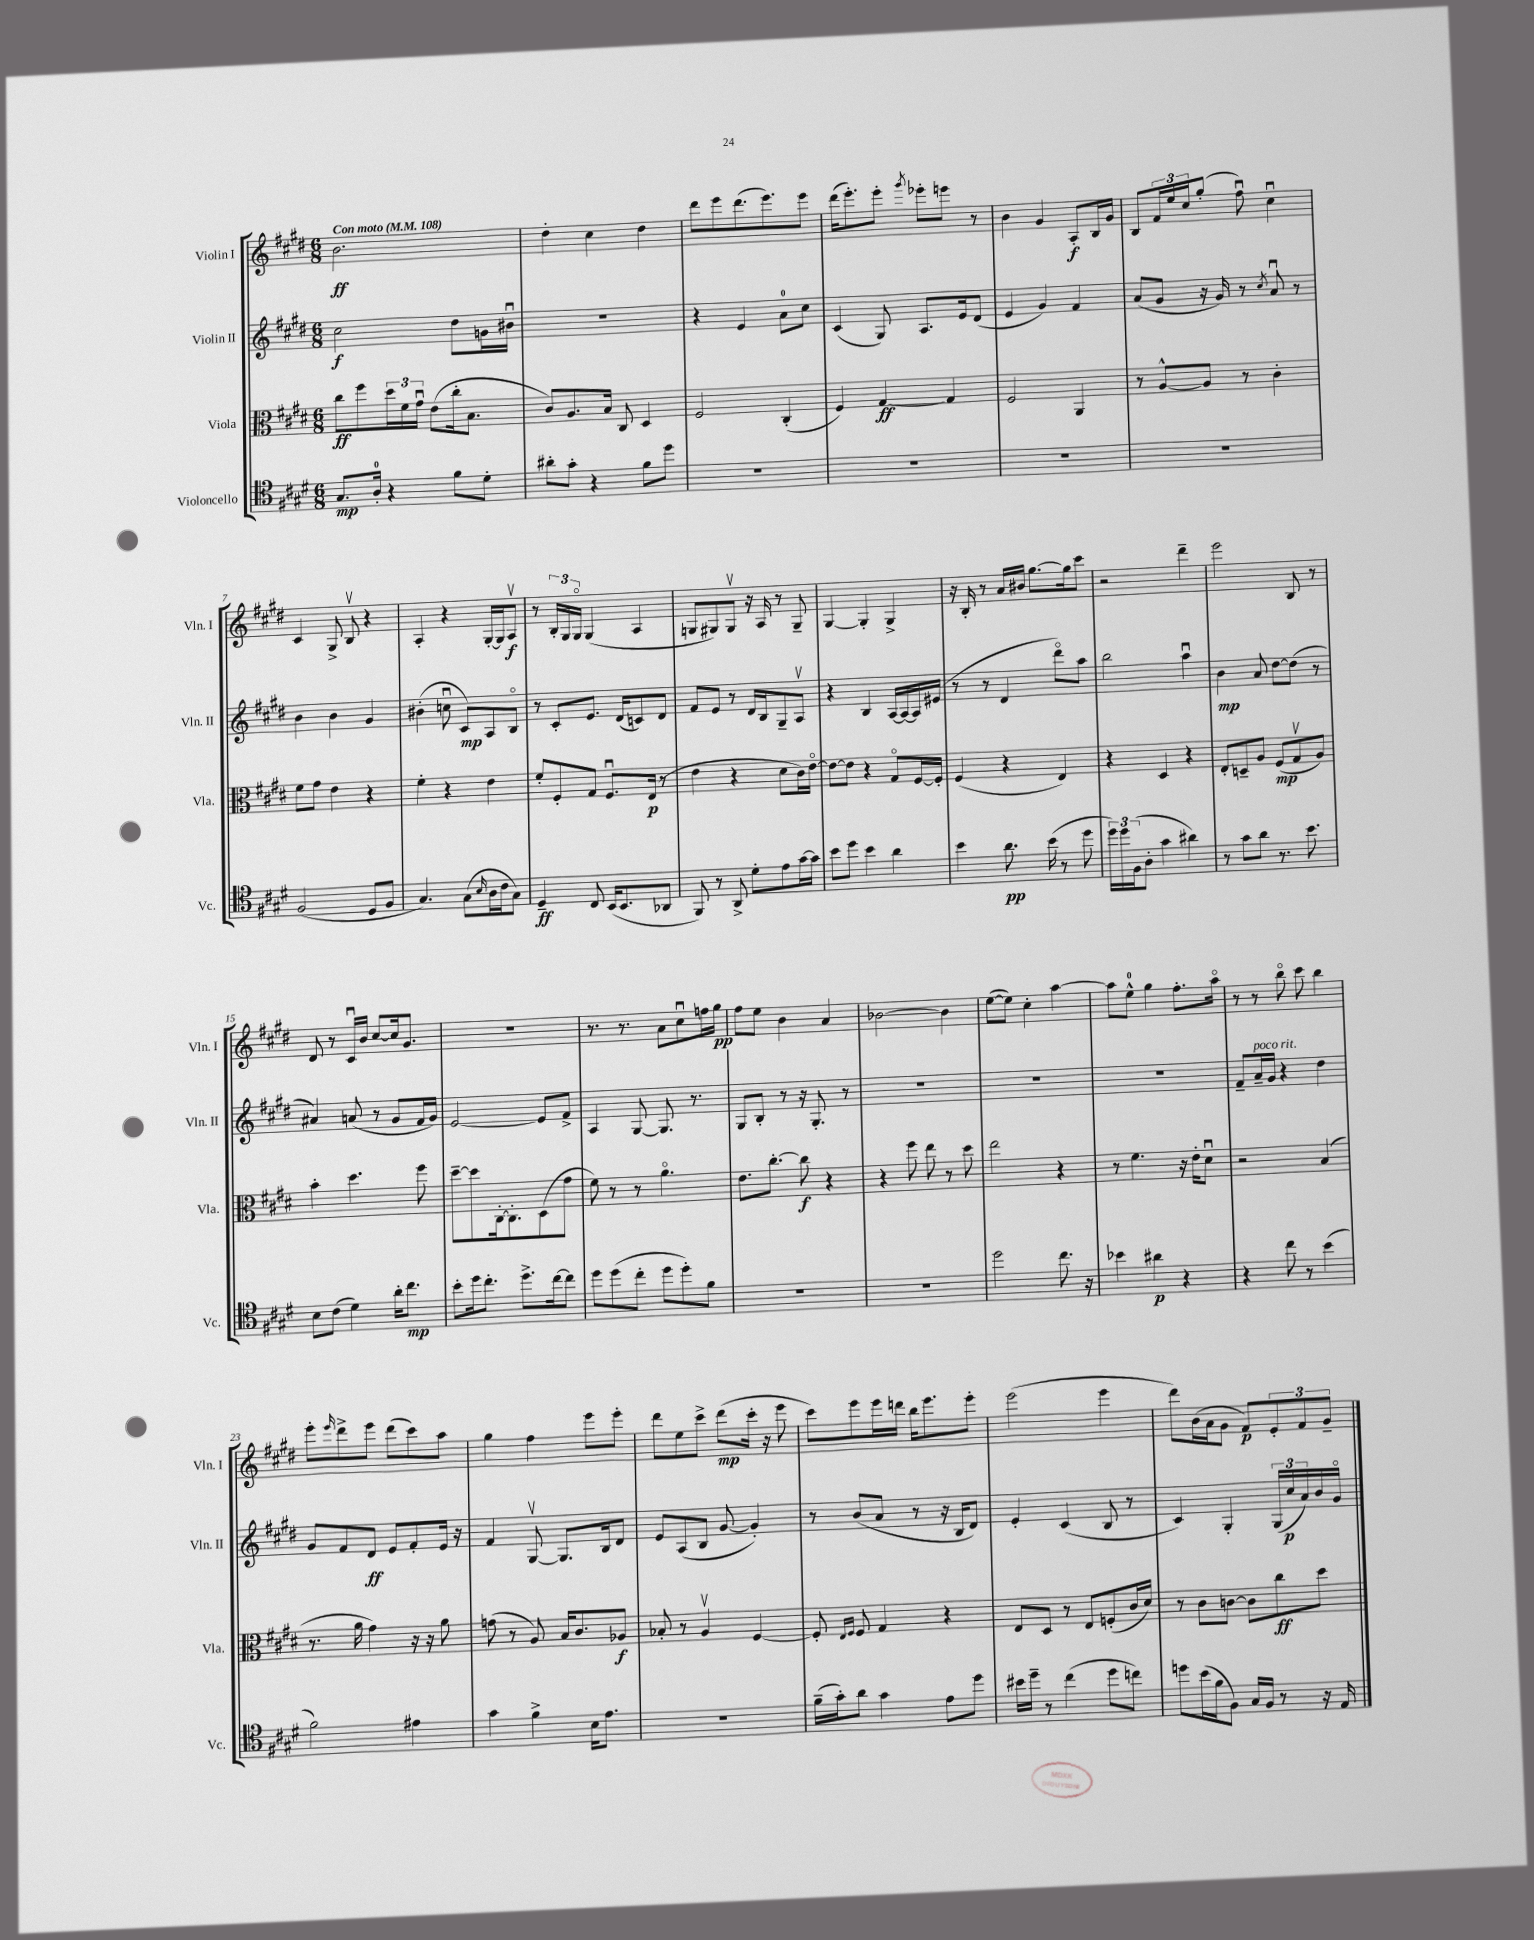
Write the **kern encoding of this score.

**kern	**kern	**kern	**kern
*staff4	*staff3	*staff2	*staff1
*clefC4	*clefC3	*clefG2	*clefG2
*k[f#c#g#d#]	*k[f#c#g#d#]	*k[f#c#g#d#]	*k[f#c#g#d#]
*M6/8	*M6/8	*M6/8	*M6/8
*MM108	*MM108	*MM108	*MM108
8.G#	8cc#	2cc#	2.b
.	8ff#	.	.
16A'	.	.	.
4r	24dd#	.	.
.	24f#	.	.
.	24g#u	.	.
.	(8e	.	.
8f#	16cc#'	8dd#	.
.	8.B	.	.
8d#'	.	16g	.
.	.	16b#u	.
=	=	=	=
8a#'	8c#)	2.r	4dd#'
8g#'	8.A	.	.
4r	.	.	4cc#
.	16B	.	.
.	8C#	.	.
8f#	4D#	.	4dd#
8dd#	.	.	.
=	=	=	=
2.r	2F#	4r	8ddd#
.	.	.	8eee
.	.	4e	(8.ddd#
.	.	.	8.eee)
.	(4C#'	8a	.
.	.	8cc#	8eee
=	=	=	=
2.r	4F#)	(4c#	(16ddd#
.	.	.	8.eee')
.	[4G#	8G#)	8eee'
.	.	.	8qggg#
.	.	8.A	8eee-'
.	4G#]	.	8eee
.	.	16e	.
.	.	(8d#	8r
=	=	=	=
2.r	2F#	4e	4b
.	.	4g#)	4g#
.	4AA	4f#	8A'
.	.	.	16B
.	.	.	16g#
=	=	=	=
2.r	8r	(8a	8B
.	[8A^^	8g#	24f#
.	.	.	24ee
.	.	.	24cc#
.	8A]	16r	(8gg#'
.	.	16g#)	.
.	8r	8r	8ff#u)
.	.	8qcc#	.
.	4c#'	8au	4cc#u
.	.	8r	.
=	=	=	=
(2F#	8f#	4b	4c#
.	8g#	.	.
.	4e	4b	8G#^
.	.	.	8Bv
8D#	4r	4g#	4r
8F#	.	.	.
=	=	=	=
4.G#)	4f#'	(4b#'	4A'
.	4r	8ccu	4r
(8G#	.	8c#)	.
16qqB	.	.	.
16A	4e	8A	[16G#'
16c#	.	.	16G#]
8G#)	.	8Bo	8Av
=	=	=	=
4D#~	8f#'	8r	8r
.	8F#'	8c#'	24B'
.	.	.	24G#
.	.	.	24G#o
8C#	8G#	8.e	(4G#
(16BB	8.F#u	.	.
8.BB	.	(16d#	.
.	.	8c)	4A
.	(16E	.	.
8AA-	8r	8d#	.
=	=	=	=
8FF#)	4e	8f#	8G
8r	.	8e	8G#)
8AA^	4r	8r	8G#v
8d#'	.	16d#	16r
.	.	16B	16A
8e	8d#	8G#~	8r
[16g#	16c#)	8Av	8G#~
16g#]	[16eo	.	.
=	=	=	=
8b	8e_	4r	[4G#
8dd#	8e]	.	.
4b	4r	4B	4G#']
4a	8G#o	[16A	4G#^
.	.	16A_	.
.	[16F#	16A]	.
.	16F#']	(16e#	.
=	=	=	=
4b	(4F#	8r	16r
.	.	.	16B'
.	.	8r	8r
8.a	4r	4d#	16a
.	.	.	16b#
.	.	.	[8.gg#
(16b	.	.	.
8r	4E)	8ddd#o)	.
.	.	.	16gg#]
8dd#	.	8aa	8ccc#
=	=	=	=
24dd#)	4r	2bb	2r
24dd#	.	.	.
(24F#	.	.	.
8A'	.	.	.
4g#	4D#	.	.
4a#)	4r	4aau	4ddd#~
=	=	=	=
8r	8E'	4b	2eee
8g#	8D~	.	.
8a	8A	8a	.
8.r	(8F#	[8dd#	.
.	8G#v	(8dd#]	8B
8.b	.	.	.
.	8A)	8r	8r
=	=	=	=
8B	4b'	4a#)	8d#
(8c#	.	.	8r
4d#)	4.dd#	(8a	16c#u
.	.	.	16b
.	.	8r	[8cc#
16a'	.	8g#	16cc#]
8.cc#	.	.	8.g#
.	8ff#	16f#	.
.	.	16g#)	.
=	=	=	=
8b'	[8dd#~	[2e	2.r
16dd#	8dd#]	.	.
8.cc#'	.	.	.
.	[16C#'	.	.
.	8.C#']	.	.
8.dd#^	.	.	.
.	(8D#	8e]	.
[16cc#	.	.	.
8cc#]	8g#	8f#^	.
=	=	=	=
8dd#	8f#)	4A	8.r
(8dd#	8r	.	.
.	.	.	8.r
8cc#'	8r	[8G#	.
8dd#	4.ao	8.G#]	8a
8dd#')	.	.	8cc#u
.	.	8.r	.
8f#	.	.	16ff
.	.	.	16gg#
=	=	=	=
2.r	8.e	8G#	8ff#
.	.	8B'	8ee
.	[8.cc#'	.	.
.	.	8r	4b
.	8cc#]	16r	.
.	.	8.G#'	.
.	4r	.	4a
.	.	8r	.
=	=	=	=
2.r	4r	2.r	[2b-
.	8ff#	.	.
.	8ee	.	.
.	8r	.	4b-]
.	8dd#	.	.
=	=	=	=
2dd#	2ee	2.r	([8ee
.	.	.	8ee])
.	.	.	4cc#'
8.cc#	4r	.	[4aa
16r	.	.	.
=	=	=	=
4b-	8r	2.r	8aa]
.	4.f#	.	8ee^^
4a#	.	.	4gg#
4r	16r	.	8.ff#'
.	16e'	.	.
.	8d#u	.	.
.	.	.	16aao
=	=	=	=
4r	2r	8f#~	8r
.	.	16a~	8r
.	.	16g#	.
8cc#	.	4r	8bbo
8r	.	.	8ccc#
(4b	(4B	4dd#	4bb
=	=	=	=
2f#)	8.r	8g#	8eee'
.	.	.	16qqeee
.	.	8f#	8ddd#^
.	16a	.	.
.	4g#)	8d#	8eee
.	.	8e	(8ddd#
4e#	16r	8f#'	8ccc#)
.	16r	.	.
.	8a	16e	8aa
.	.	16r	.
=	=	=	=
4g#	(8g	4f#	4gg#
.	8r	.	.
4f#^	8A)	[8G#v	4ff#
.	16B	8.G#]	.
.	8.c#	.	.
16B	.	.	8eee
8.e	.	16B	.
.	8A-	8d#	8eee'
=	=	=	=
2.r	8B-'	8e	8ddd#
.	8r	(8A	8ee
.	4Av	8B	8ccc#^
.	.	[8g#	(8ddd#
.	[4F#	4g#'])	16ccc#'
.	.	.	16r
.	.	.	8eee
=	=	=	=
(16f#~	8F#']	8r	8ccc#)
16g#')	.	.	.
.	16qqE	.	.
.	16qqF#	.	.
8a	8F#	(8b	8eee
4g#	4G#	8a	16eee
.	.	.	16ddd
.	.	8r	16bb
.	.	.	8.eee
8e	4r	16r	.
.	.	16B	.
8dd#	.	8d#)	8eee'
=	=	=	=
16b#	8E	4e'	(2eee
16dd#~	.	.	.
8r	8D#	.	.
(4cc#	8r	(4c#	.
.	8E	.	.
8dd#	(8F'	8B	4eee
8cc)	16c#	8r	.
.	16d#)	.	.
=	=	=	=
8dd	8r	4c#)	8ddd#)
(16b	8c#	.	(16b
16f#	.	.	16a
8F#)	[8c	4G#'	8g#
16G#	8c]	.	8f#)
16F#	.	.	.
8r	8cc#	(24G#	12e'
.	.	24cc#	.
.	.	24a)	12f#
16r	8dd#	16b	.
.	.	.	12g#~
16E	.	16g#o	.
==	==	==	==
*-	*-	*-	*-
